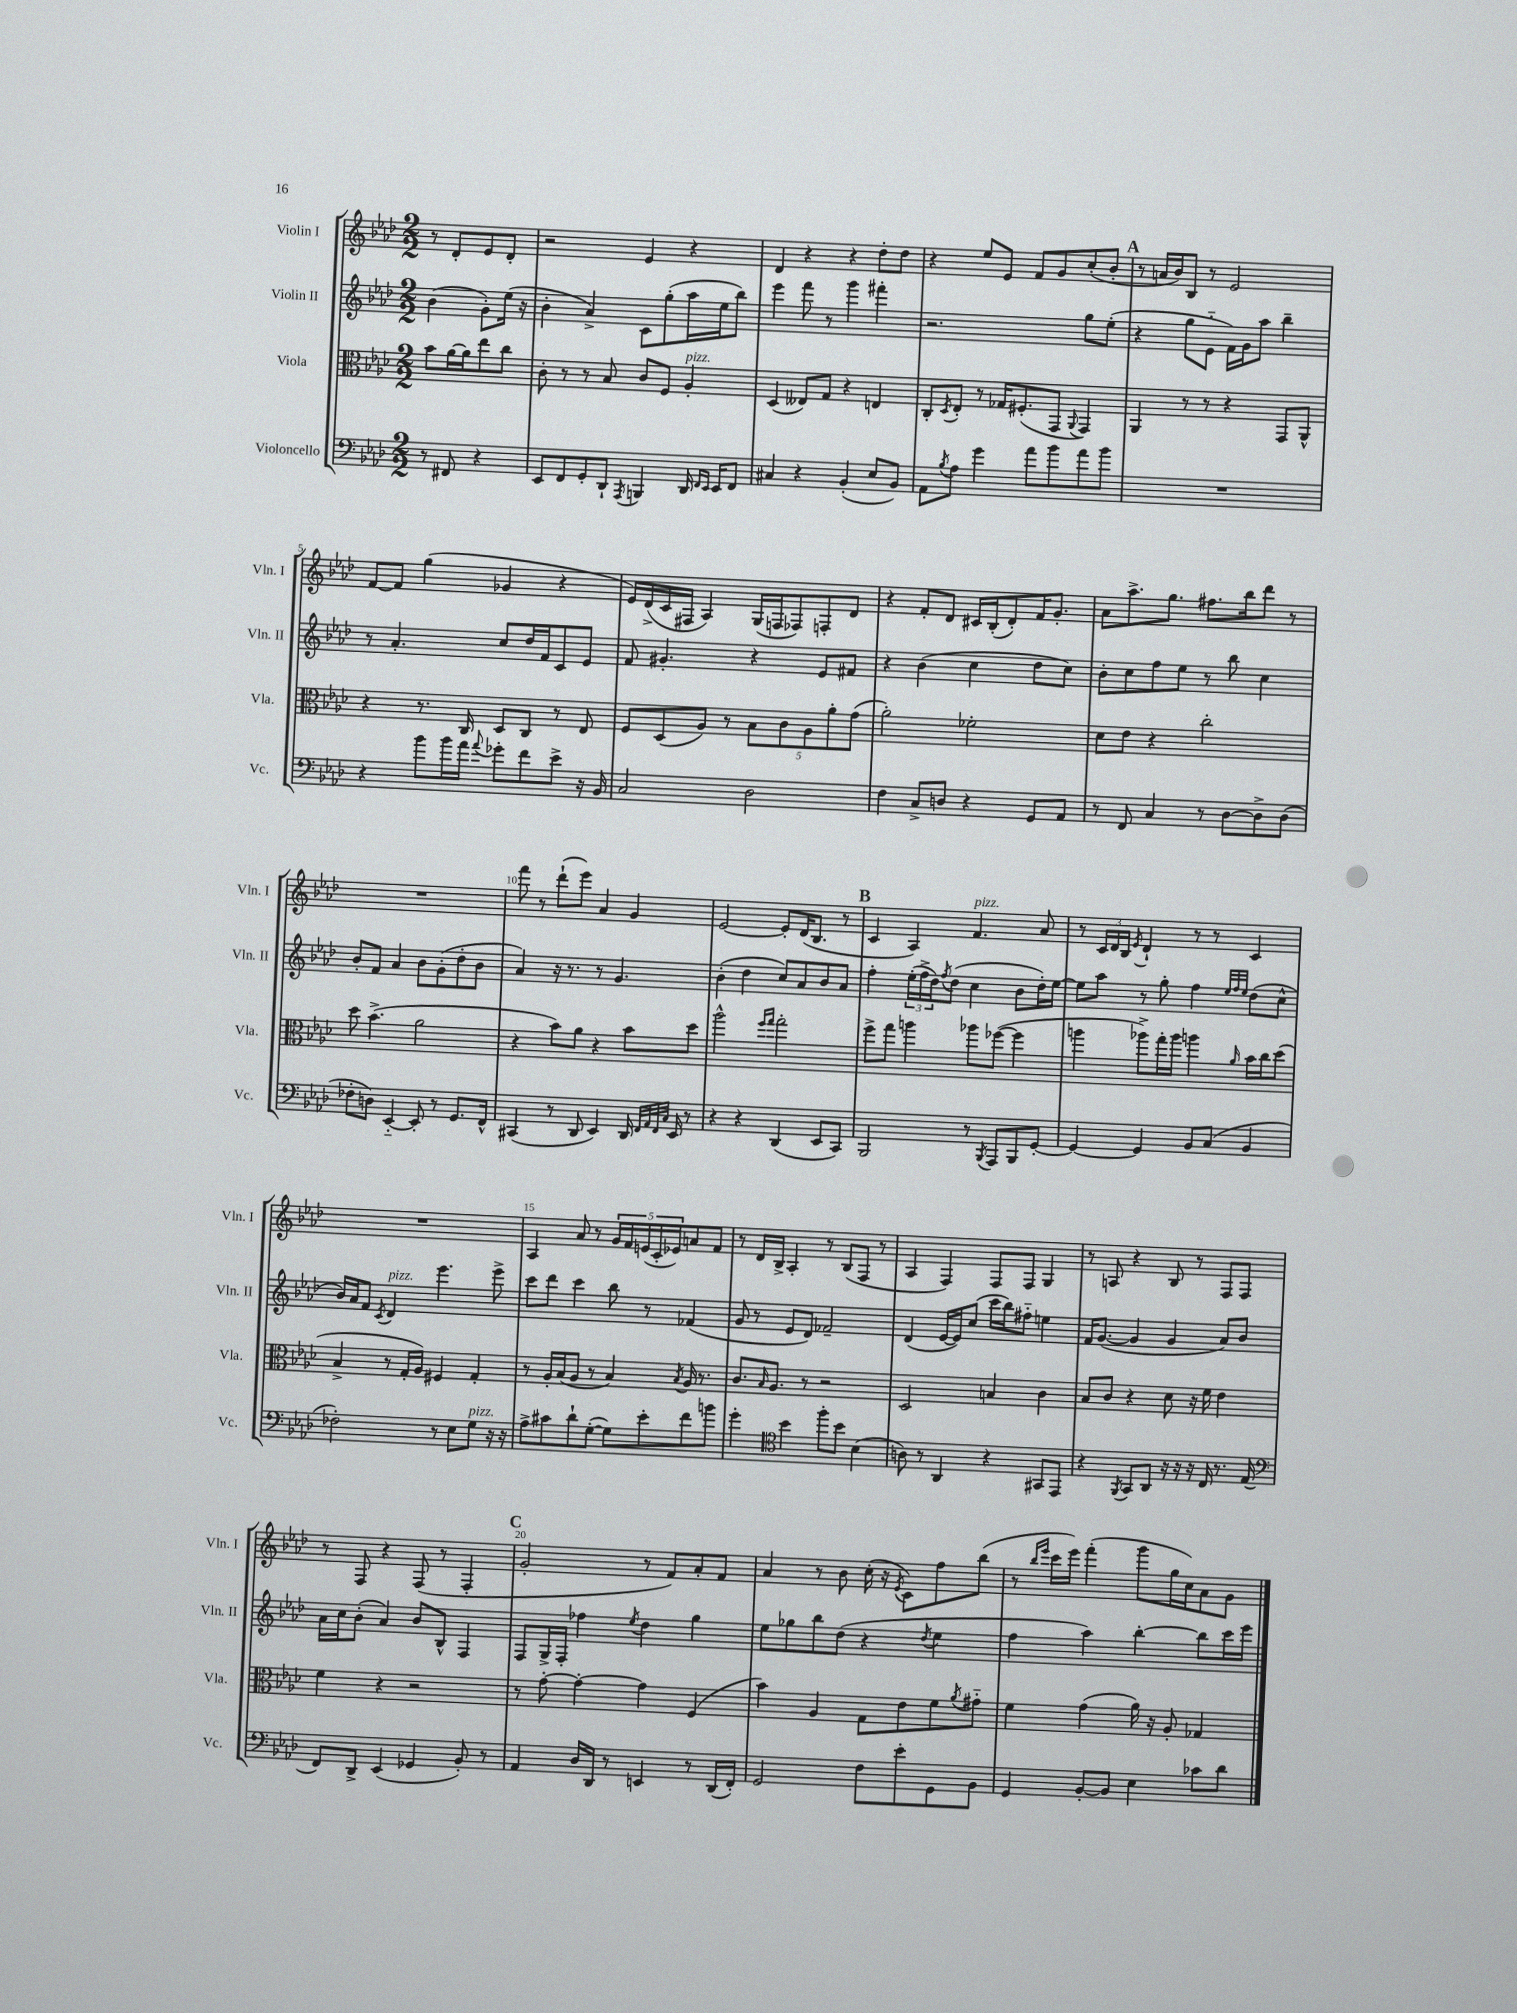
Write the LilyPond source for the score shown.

<<
\new StaffGroup <<
\new Staff = "s0" \with { instrumentName = "Violin I" shortInstrumentName = "Vln. I" } {
    \clef treble \key aes \major \numericTimeSignature \time 2/2 \partial 2
    r8 des'8-. ees'8 des'8-. |
    r2 ees'4 r4 |
    des'4 r4 r4 des''8-. des''8 |
    r4 ees''8 ees'8 f'8 g'8 c''8-.( bes'8-. |
    \mark \markup { \bold "A" } r8 a'16 bes'16) bes8 r8 ees'2 |
    f'8~ f'8 g''4( ges'4 r4 |
    ees'16) des'16->( c'16 fis16 aes4) g16( f16 fes8) f8-. des'8 |
    r4 f'8-. des'8 cis'16 bes16-.( des'8-.) f'16 g'8.-. |
    aes'8 aes''8.-> g''8. fis''8. bes''16 des'''8 r8 |
    R1 |
    f'''8 r8 des'''8-!( ees'''8) aes'4 g'4 |
    ees'2~ ees'8-. des'16( bes8. r8 |
    \mark \markup { \bold "B" } c'4 aes4) f'4.^\markup { \italic "pizz." } aes'8 |
    r8 \tuplet 3/2 { c'16 des'16 bes16 } \acciaccatura { ees'8 } des'4-! r8 r8 c'4 |
    R1 |
    aes4 aes'8 r8 \tuplet 5/4 { g'16 f'16 e'16( c'16-. ees'16) } a'8 f'8 |
    r8 des'16 bes16-> aes4-. r8 bes8( f8 r8 |
    aes4 f4) f8 f8 g4 |
    r8 a8 r4 bes8 r8 f8 f8 |
    r8 f8 r4 f8( r8 f4-. |
    \mark \markup { \bold "C" } g'2-. r8 f'8) aes'8-. f'8 |
    aes'4 r8 bes'8 c''16-.( r16 \acciaccatura { ees'8 } c'8) f''8 bes''8( |
    r8 \grace { bes''16 ees'''16 } c'''16 ees'''16) f'''4-.( g'''8 g''16 c''16) aes'8 g'8 \bar "|." |
}
\new Staff = "s1" \with { instrumentName = "Violin II" shortInstrumentName = "Vln. II" } {
    \clef treble \key aes \major \numericTimeSignature \time 2/2 \partial 2
    bes'4( g'8-.) ees''16( r16 |
    bes'4-. aes'4->) c'8 g''8-.( aes''16 ees''16 bes''8) |
    ees'''4 f'''8 r8 g'''4 fis'''4-. |
    r2. g''8 ees''8-.( |
    \mark \markup { \bold "A" } r4 g''8 ees'8-_ f'16) g'16 aes''8 bes''4-- |
    r8 aes'4.-. c''8 des''16 f'16 c'8 ees'8 |
    f'8 gis'4.-. r4 ees'8 fis'8 |
    r4 bes'4( c''4 des''8 c''8) |
    bes'8-. c''8 f''8 ees''8 r8 bes''8 c''4 |
    bes'8-. f'8 aes'4 bes'8 g'8-.( des''8-. bes'8 |
    aes'4) r16 r8. r8 g'4. |
    bes'4-.( des''4 c''8) aes'8 bes'8 aes'8 |
    \mark \markup { \bold "B" } f''4-. \tuplet 3/2 { ees''16-.( f''16-> des''16) } \acciaccatura { f''8 } des''8( c''4 bes'8 des''16-.) ees''16~ |
    ees''8 aes''8 r8 g''8-. f''4 \grace { ees''32 f''32 ees''32 } des''8( c''8-^ |
    bes'16) aes'16 f'8 \acciaccatura { c'8 } des'4^\markup { \italic "pizz." } ees'''4. ees'''8-> |
    c'''8 des'''8 c'''4 bes''8 r8 fes'4( |
    g'8 r8 ees'8 des'8) fes'2-- |
    des'4( ees'16~ ees'16) c''8( c'''16 bes''16) fis''8-_ e''4 |
    f'16 g'8.~( g'4 g'4 aes'8) bes'8 |
    aes'16 c''16 bes'8-.( aes'4) bes'8 bes8-^ f4 |
    \mark \markup { \bold "C" } f8 g16-> f16-. fes''4 \acciaccatura { ees''8 } des''4 g''4 |
    ees''8 ges''8 bes''8 des''8( r4 \acciaccatura { des''8 } ees''4 |
    f''4 aes''4) bes''4~-. bes''8 c'''16 ees'''16 \bar "|." |
}
\new Staff = "s2" \with { instrumentName = "Viola" shortInstrumentName = "Vla." } {
    \clef alto \key aes \major \numericTimeSignature \time 2/2 \partial 2
    bes'8 aes'16~ aes'16 ees''8 c''8 |
    c'8-. r8 r8 bes8 c'8 f8 aes4-.^\markup { \italic "pizz." } |
    des4( eeses8) g8 r4 e4 |
    c8-. \acciaccatura { des8 } ees8-. r8 ges16 fis8.-.( g,8 \appoggiatura { aes,8 } g,4) |
    \mark \markup { \bold "A" } aes,4 r8 r8 r4 g,8 aes,8-^ |
    r4 r8. c16 des8 c8 r8 ees8 |
    f8 des8( aes8) r8 \tuplet 5/4 { bes8 c'8 aes8 aes'8-. g'8( } |
    aes'2-.) fes'2-. |
    des'8 ees'8 r4 c''2-. |
    des''8 bes'4.->( aes'2 |
    r4 bes'8) aes'8 r4 bes'8 des''8 |
    aes''2-^ \grace { f''16 g''16 } g''2-. |
    \mark \markup { \bold "B" } f''8-> g''8 a''4 aes''8 fes''8~( fes''4 |
    a''4 aes''8->) g''16-. aes''16 a''4 \grace { aes'16 } bes'16 c''16 des''8( |
    bes4-> r8 g16-. aes16) fis4 g4-. |
    r8 aes16-. bes16( aes8 r8 bes4) \acciaccatura { bes8 } aes16 r8. |
    c'8. \grace { bes16 } aes8. r8 r2 |
    des2 b4 c'4 |
    bes8 c'8 r4 des'8 r16 f'16 ees'4 |
    f'4 r4 r2 |
    \mark \markup { \bold "C" } r8 g'8~-. g'4~-. g'4 f4( |
    bes'4) aes4 g8 ees'8 f'8 \acciaccatura { aes'8 } gis'8-_ |
    f'4 g'4( aes'16) r16 aes8-. ges4 \bar "|." |
}
\new Staff = "s3" \with { instrumentName = "Violoncello" shortInstrumentName = "Vc." } {
    \clef bass \key aes \major \numericTimeSignature \time 2/2 \partial 2
    r8 fis,8 r4 |
    ees,8 f,8 g,8-. des,8-! \acciaccatura { aes,,8 } b,,4 des,16 \grace { f,16 ees,16 } ees,16 f,8 |
    cis4 r4 bes,4-.( ees8 bes,8) |
    aes,8 \acciaccatura { bes8 } aes8 g'4 aes'8 bes'8 aes'8 bes'8 |
    \mark \markup { \bold "A" } R1 |
    r4 bes'8 bes'16 aes'16 \appoggiatura { aes'8 } ges'8-. f'8 ees'8-> r16 bes,16 |
    c2 des2 |
    f4 c8-> d8 r4 g,8 aes,8 |
    r8 f,8 c4 r8 des8~ des8-> des8( |
    fes8-. d8) ees,4~-_ ees,8-. r8 g,8. f,16-^ |
    cis,4( r8 des,8 ees,4) des,16 \grace { f,32 aes,32 f,32 c32 } ees,16 r8 |
    r4 r4 des,4( ees,8 c,8) |
    \mark \markup { \bold "B" } bes,,2 r8 \acciaccatura { bes,,8 } aes,,8 bes,,8 g,8~-. |
    g,4~ g,4 bes,8 c8( bes,4 |
    fes2-.) r8 ees8 g8^\markup { \italic "pizz." } r16 r16 |
    aes8-> cis'8 des'8-! g8~-.( g8) ees'8-. f'8 b'8 |
    g'4-. \clef tenor bes'4 f''8-. bes'8 bes4( |
    a8) r8 aes,4 r4 gis,8 ees,8 |
    r4 \acciaccatura { f,8 } g,8 aes,8 r16 r16 r16 c16 r8. ees16( |
    \clef bass f,8) des,8-> ees,4( ges,4 bes,8-.) r8 |
    \mark \markup { \bold "C" } aes,4 des16 des,16 r8 e,4 r8 des,16( f,16-.) |
    g,2 f8 ees'8-. g,8 bes,8 |
    g,4 bes,8~-. bes,8 ees4 ces'8 des'8 \bar "|." |
}
>>
>>
\layout { \context { \Score \override BarNumber.break-visibility = ##(#f #t #t) barNumberVisibility = #(every-nth-bar-number-visible 5) } }
